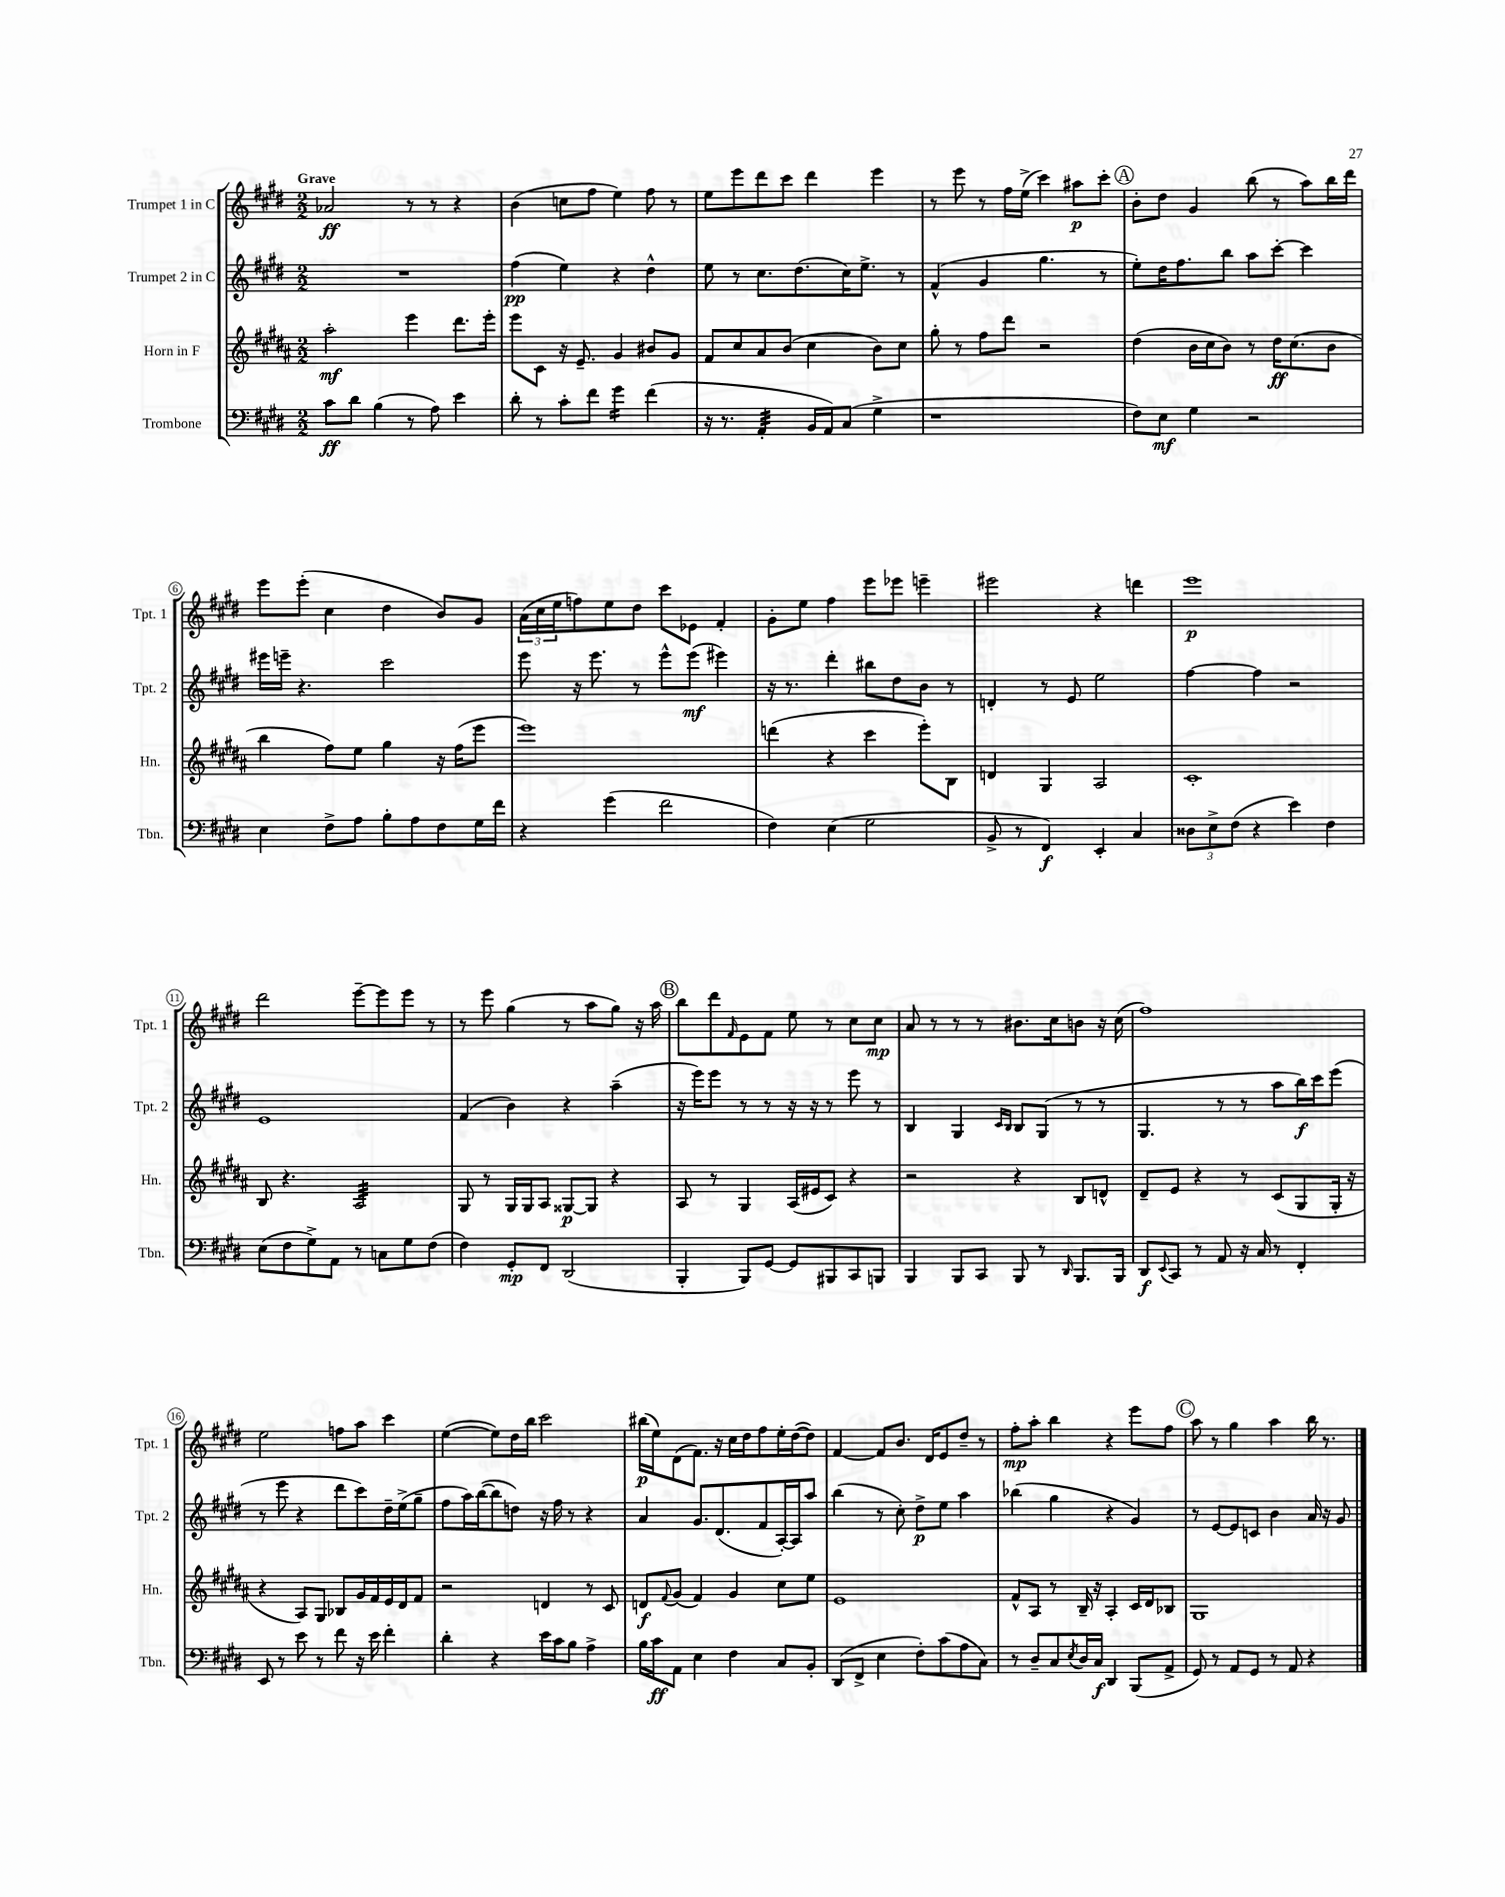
<<
\new StaffGroup <<
\new Staff = "s0" \with { instrumentName = "Trumpet 1 in C" shortInstrumentName = "Tpt. 1" } {
    \clef treble \key e \major \numericTimeSignature \time 2/2 \tempo "Grave"
    aes'2\ff r8 r8 r4 |
    b'4( c''8 fis''8 e''4) fis''8 r8 |
    e''8 e'''8 dis'''8 cis'''8 dis'''4 e'''4 |
    r8 e'''8 r8 fis''16 e''16->( cis'''4) ais''8\p cis'''8-. |
    \mark \markup { \circle "A" } b'8-. dis''8 gis'4 b''8( r8 a''8) b''16 dis'''16 |
    e'''8 e'''8-.( cis''4 dis''4 b'8) gis'8 |
    \tuplet 3/2 { a'16( cis''16 e''16 } f''8) e''8 dis''8 cis'''8 ees'8 fis'4-. |
    gis'8-. e''8 fis''4 e'''8 ees'''8 e'''4-- |
    eis'''2 r4 d'''4 |
    e'''1\p |
    dis'''2 e'''8~-- e'''8 e'''8 r8 |
    r8 e'''8 gis''4( r8 a''8 gis''8) r16 a''16 |
    \mark \markup { \circle "B" } b''8 dis'''8 \grace { fis'16 } e'8 fis'8 e''8 r8 cis''8 cis''8\mp |
    a'8 r8 r8 r8 bis'8. cis''16 b'8 r16 cis''16( |
    fis''1) |
    e''2 f''8 a''8 cis'''4 |
    e''4~( e''8) dis''16 b''16 cis'''2 |
    bis''16\p( e''16) dis'8( fis'8.) r16 cis''16 dis''16 fis''8 e''16-. dis''16~( dis''8) |
    fis'4~ fis'8 b'8. dis'16 e'8 dis''8-- r8 |
    fis''8-.\mp a''8-. b''4 r4 e'''8 fis''8 |
    \mark \markup { \circle "C" } a''8 r8 gis''4 a''4 b''16 r8. \bar "|." |
}
\new Staff = "s1" \with { instrumentName = "Trumpet 2 in C" shortInstrumentName = "Tpt. 2" } {
    \clef treble \key e \major \numericTimeSignature \time 2/2
    R1 |
    fis''4\pp( e''4) r4 dis''4-^ |
    e''8 r8 cis''8. dis''8.( cis''16) e''8.-> r8 |
    fis'4-^( gis'4 gis''4. r8 |
    \mark \markup { \circle "A" } e''8-.) dis''16 fis''8. b''8 a''8 cis'''8~-. cis'''4 |
    eis'''16 e'''16-- r4. cis'''2 |
    e'''8 r16 e'''8. r8 e'''8-^ e'''8\mf( eis'''4) |
    r16 r8. dis'''4-. bis''8 dis''8 b'8 r8 |
    d'4-. r8 e'8 e''2 |
    fis''4~ fis''4 r2 |
    e'1 |
    fis'4( b'4) r4 a''4--( |
    \mark \markup { \circle "B" } r16 e'''16) e'''8 r8 r8 r16 r16 r8 e'''8 r8 |
    b4 gis4 \grace { cis'16 b16 } b8 gis8( r8 r8 |
    gis4. r8 r8 a''8 b''16\f) cis'''16 e'''8( |
    r8 e'''8 r4 dis'''8 cis'''8) dis''16-- e''16->( gis''8-- |
    fis''8 a''16) b''16~( b''8 d''8) r16 fis''16 r8 r4 |
    a'4 gis'8. dis'8.( fis'8 a16~-.) a16 a''8 |
    b''4( r8 cis''8-.) dis''8->\p e''8 a''4 |
    bes''4( gis''4 r4 gis'4) |
    \mark \markup { \circle "C" } r8 e'8~ e'8 c'8 b'4 a'16 r16 gis'8 \bar "|." |
}
\new Staff = "s2" \with { instrumentName = "Horn in F" shortInstrumentName = "Hn." } {
    \clef treble \key b \major \numericTimeSignature \time 2/2
    ais''2-.\mf e'''4 dis'''8. e'''16-. |
    e'''8 cis'8 r16 e'8.-- gis'4 bis'8 gis'8 |
    fis'8 cis''8 ais'8 b'8( cis''4 b'8) cis''8 |
    gis''8-. r8 fis''8 dis'''8 r2 |
    \mark \markup { \circle "A" } dis''4( b'16 cis''16 b'8) r8 dis''16\ff cis''8.( b'8 |
    b''4 fis''8) e''8 gis''4 r16 fis''16( e'''8 |
    e'''1) |
    d'''4( r4 cis'''4 e'''8-.) b8 |
    d'4 gis4 ais2 |
    cis'1-. |
    b8 r4. ais2:32 |
    gis8 r8 gis16 gis16 ais8 gisis8~\p gisis8 r4 |
    \mark \markup { \circle "B" } ais8 r8 gis4 ais16( eis'16 cis'8) r4 |
    r2 r4 b8 d'8-^ |
    dis'8-- e'8 r4 r8 cis'8( gis8 gis16-. r16 |
    r4 ais8) gis8 bes8 gis'16 fis'16 e'16 dis'16 fis'8 |
    r2 d'4 r8 cis'8 |
    d'8\f \appoggiatura { fis'8 } gis'8( fis'4) gis'4 cis''8 e''8 |
    e'1 |
    fis'8-^ ais8 r8 b16-- r16 ais4-. cis'16 dis'16 bes8 |
    \mark \markup { \circle "C" } gis1 \bar "|." |
}
\new Staff = "s3" \with { instrumentName = "Trombone" shortInstrumentName = "Tbn." } {
    \clef bass \key e \major \numericTimeSignature \time 2/2
    cis'8\ff dis'8 b4( r8 a8) e'4 |
    dis'8-. r8 cis'8-. fis'8 gis'4:16 fis'4( |
    r16 r8. a,4:32-. b,16 a,16) cis8( gis4-> |
    r1 |
    \mark \markup { \circle "A" } fis8) e8\mf gis4 r2 |
    e4 fis8-> a8 b8-. a8 fis8 gis16 fis'16 |
    r4 gis'4( fis'2 |
    fis4) e4( gis2 |
    b,8-> r8 fis,4\f) e,4-. cis4 |
    \tuplet 3/2 { disis8 e8-> fis8( } r4 e'4) fis4 |
    e8( fis8 gis8->) a,8 r8 c8 gis8 fis8( |
    fis4) gis,8-.\mp fis,8 dis,2( |
    \mark \markup { \circle "B" } b,,4-. b,,8) gis,8~ gis,8 bis,,8 cis,8 b,,8 |
    b,,4 b,,8 cis,8 b,,8 r8 \grace { dis,16 } b,,8. b,,16 |
    dis,8\f \appoggiatura { e,8 } cis,8 r8 a,8 r16 cis16 r8 fis,4-. |
    e,8 r8 e'8 r8 fis'8 r16 e'16 fis'4-. |
    dis'4-. r4 e'16 cis'16 b8 a4-> |
    b16 cis'16\ff a,8 e4 fis4 cis8 b,8-. |
    dis,8( fis,8-> e4 fis8-.) cis'8( a8 cis8) |
    r8 dis8-- cis8 \acciaccatura { e8 } dis16 cis16\f dis,4 b,,8( a,8-> |
    \mark \markup { \circle "C" } gis,8) r8 a,8 gis,8 r8 a,8 r4 \bar "|." |
}
>>
>>
\layout { \context { \Score \override BarNumber.stencil = #(make-stencil-circler 0.1 0.3 ly:text-interface::print) } }
